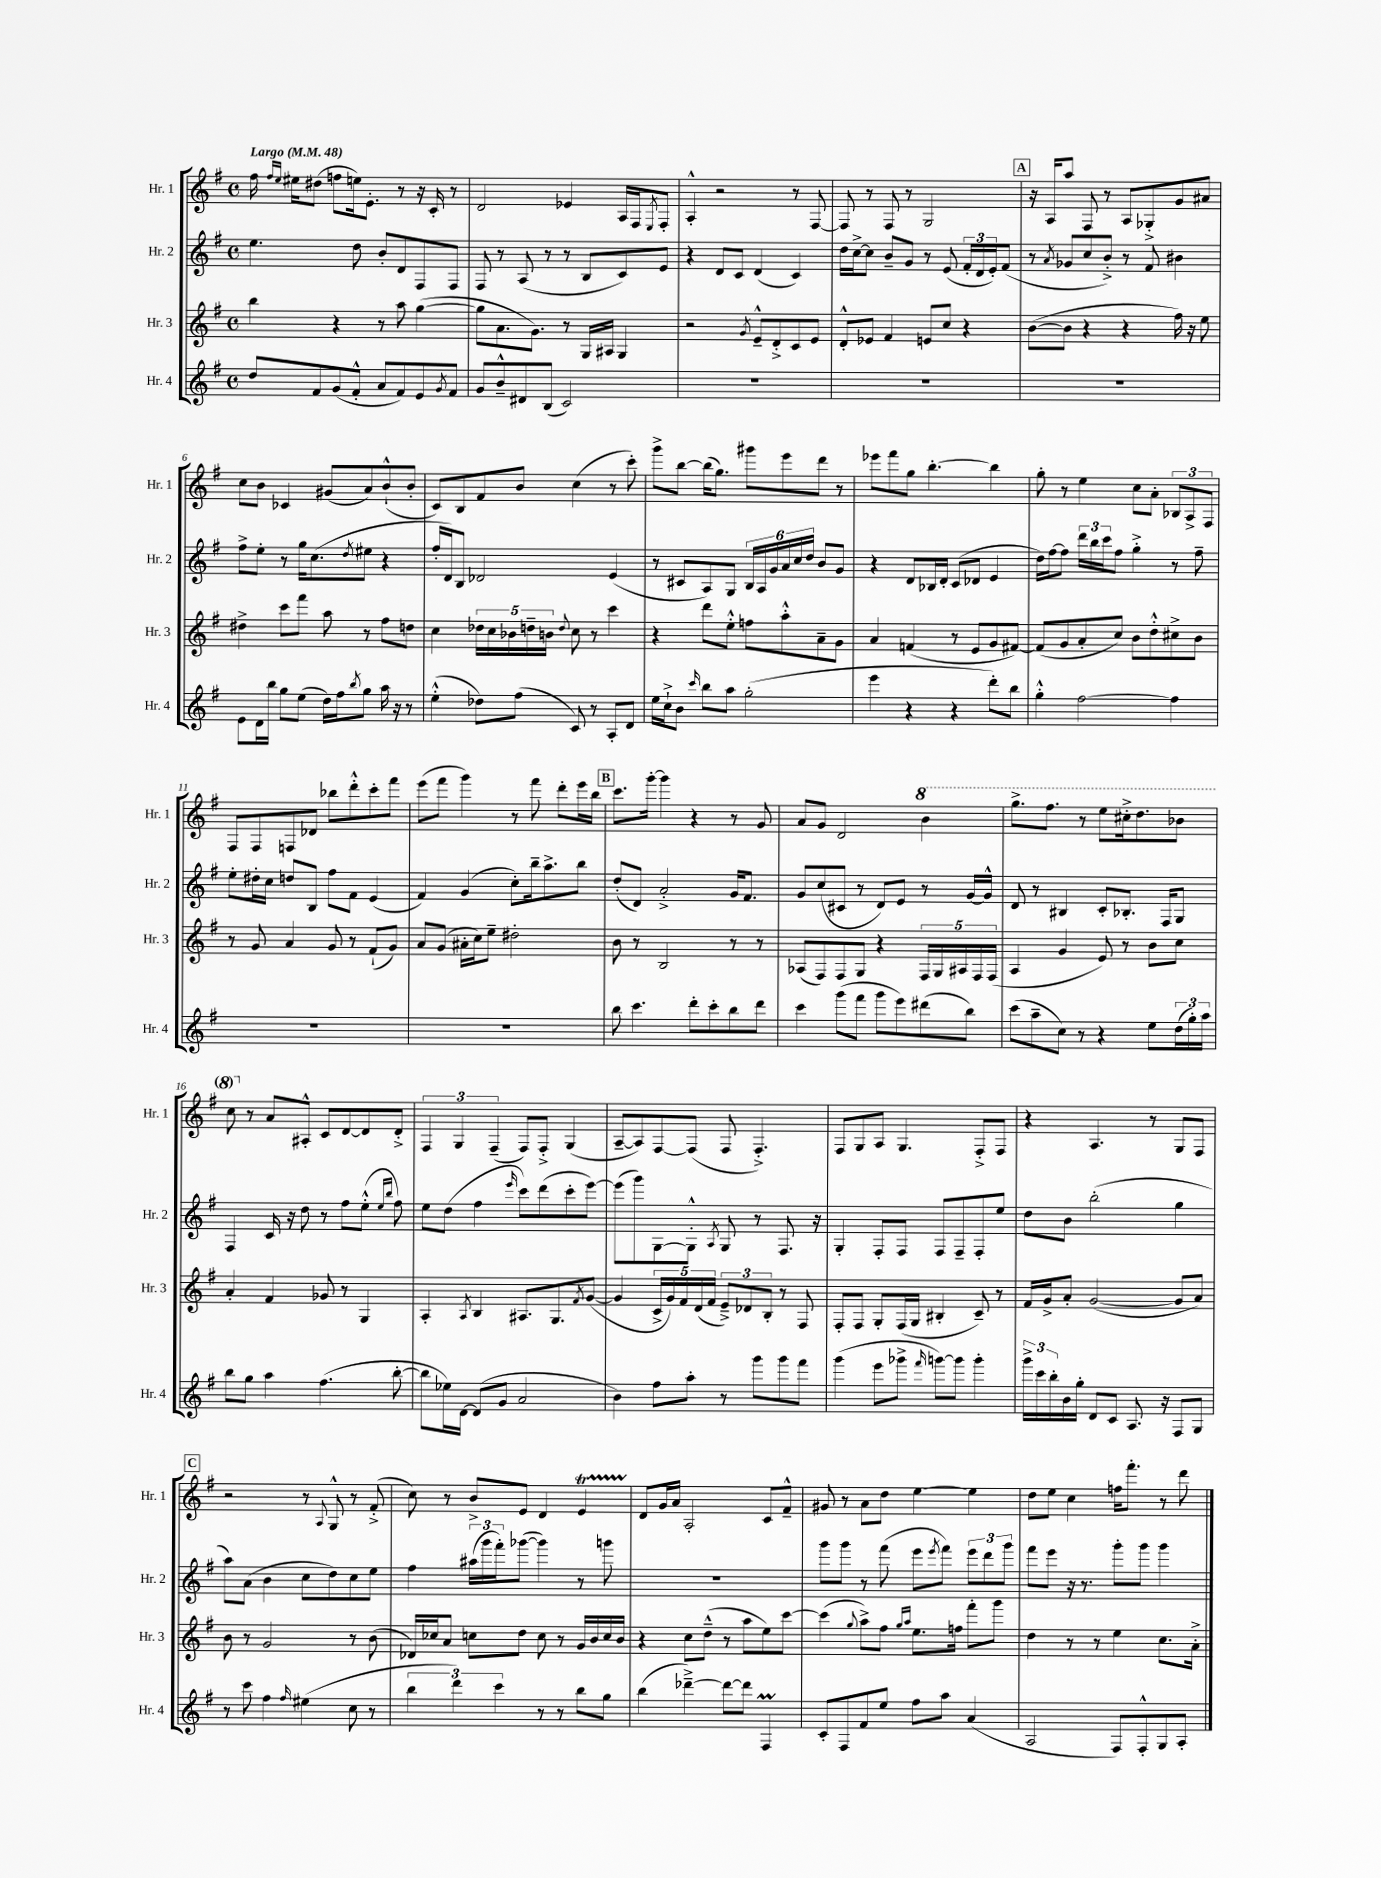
<<
\new StaffGroup <<
\new Staff = "s0" \with { instrumentName = "Hr. 1" shortInstrumentName = "Hr. 1" } {
    \clef treble \key g \major \defaultTimeSignature \time 4/4 \tempo "Largo" 4 = 48
    fis''16 \grace { fis''16 e''16 } eis''16 dis''8( f''8 e''16) e'8.-. r8 r16 c'16-. r8 |
    d'2 ees'4 a16 fis16 \acciaccatura { e8 } fis8-. |
    a4-.-^ r2 r8 fis8~ |
    fis8 r8 fis8 r8 g2 |
    \mark \markup { \box "A" } r16 a16 a''8 fis8 r8 a8 ges8-.-> g'8 ais'8 |
    c''8 b'8 ces'4 gis'8( a'8) b'8-!-^( b'8-. |
    c'8) b8 fis'8 b'8 c''4( r8 c'''8-.) |
    g'''8-> b''8~ b''16( g''8.) gis'''8 e'''8 d'''8 r8 |
    ees'''8 fis'''8 g''8 b''4.~-. b''4 |
    g''8-. r8 e''4 c''8 a'8-. \tuplet 3/2 { bes8 a8-> fis8 } |
    fis8 fis8 f8 des'8 bes''8 d'''8-.-^ c'''8-. fis'''8 |
    e'''8( fis'''8 g'''4) r8 fis'''8 d'''8-. e'''16 b''16 |
    \mark \markup { \box "B" } c'''8. g'''16~-. g'''4 r4 r8 g'8 |
    a'8 g'8 d'2 \ottava #1 b''4 |
    g'''8.-> fis'''8. r8 e'''8 cis'''16-.-> d'''8. bes''8 |
    c'''8 \ottava #0 r8 a'8 ais8-.-^ c'8 d'8~ d'8 d'8-.-> |
    \tuplet 3/2 { fis4 g4 fis4--( } fis8) fis8-.-> g4( |
    a8~-- a8) fis8~ fis8( fis8 fis4.-.->) |
    fis8 g8 a8 g4. fis8-.-> fis8 |
    r4 a4. r8 g8 fis8 |
    \mark \markup { \box "C" } r2 r8 \appoggiatura { a8 } g8-^ r8 fis'8-.->( |
    c''8) r8 b'8-> e'8 d'4 e'4\startTrillSpan |
    d'8\stopTrillSpan g'16 a'16 a2-. c'8 fis'8---^ |
    gis'8 r8 a'8 d''8 e''4~ e''4 |
    d''8 e''8 c''4 f''16 fis'''8.-. r8 d'''8 \bar "|." |
}
\new Staff = "s1" \with { instrumentName = "Hr. 2" shortInstrumentName = "Hr. 2" } {
    \clef treble \key g \major \defaultTimeSignature \time 4/4
    e''4. d''8 b'8-. d'8 fis8 fis8 |
    fis8 r8 a8( r8 r8 b8 c'8) e'8 |
    r4 d'8 c'8 d'4( c'4) |
    d''16 c''16~-> c''8 b'8-- g'8 r8 e'8( \tuplet 3/2 { fis'16-. d'16 e'16-.) } fis'8( |
    \mark \markup { \box "A" } r8 \acciaccatura { a'8 } ges'8 c''8 b'8-.->) r8 fis'8 bis'4 |
    fis''8-> e''8-. r8 g''16 c''8.( \acciaccatura { d''8 } eis''8 r4 |
    fis''16-. d'16) b8 des'2 e'4( |
    r8 cis'8 a8) g8 \tuplet 6/4 { b16 a16 g'16 a'16 c''16 d''16 } b'8 g'8 |
    r4 d'8 bes16 d'16-. c'8( des'8 e'4 |
    d''16) fis''16~ fis''8 \tuplet 3/2 { d'''16 b''16 c'''16 } fis''8 g''4-.-> r8 fis''8-- |
    e''8-. dis''16-. c''16 d''8 b8 fis''8 fis'8 e'4( |
    fis'4) g'4( c''8-.) b''16-- a''8.-> b''8 |
    \mark \markup { \box "B" } d''8-.( d'8) a'2-.-> g'16 fis'8. |
    g'8 c''8( cis'8 r8 d'8) e'8 r8 g'16~ g'16-^ |
    d'8 r8 bis4 c'8-. bes8.-. fis16 g8 |
    fis4 c'16 r16 d''8 r8 fis''8 e''8-.-^( \grace { e''16 b''16 } fis''8) |
    e''8 d''8( fis''4 \grace { e'''16 } c'''8) d'''8( c'''8-. e'''8~) |
    e'''8( g'''8) g8~ g8-.-^ \acciaccatura { a8 } g8 r8 fis8. r16 |
    g4-. fis8-. fis8 fis8 fis8-- fis8-. e''8 |
    d''8 b'8 b''2-.( g''4 |
    \mark \markup { \box "C" } a''8) a'8( b'4 c''8 d''8) c''8 e''8 |
    fis''4 \tuplet 3/2 { ais''16( g'''16 fis'''16-.) } ges'''8~( ges'''4) r8 g'''8 |
    R1 |
    g'''8 g'''8 r8 fis'''8( e'''8 \acciaccatura { e'''8 } fis'''8) \tuplet 3/2 { e'''8 d'''8 g'''8 } |
    fis'''8 e'''8 r16 r8. g'''8-. g'''8 g'''4 \bar "|." |
}
\new Staff = "s2" \with { instrumentName = "Hr. 3" shortInstrumentName = "Hr. 3" } {
    \clef treble \key g \major \defaultTimeSignature \time 4/4
    b''4 r4 r8 a''8 g''4~( |
    g''8 a'8. g'8.) r8 g16 ais16 g4 |
    r2 \acciaccatura { g'8 } e'8---^ d'8-.-> c'8 e'8 |
    d'8-.-^ ees'8 fis'4 e'8 c''8 r4 |
    \mark \markup { \box "A" } b'8~( b'8 r4 r4 fis''16) r16 e''8 |
    dis''4-> c'''8 fis'''8 a''8 r8 fis''8 d''8 |
    c''4 \tuplet 5/4 { des''16 c''16 bes'16 d''16-- b'16 } \appoggiatura { d''8 } c''8 r8 c'''4 |
    r4 d'''8 e''8-.-^ f''8 a''8-.-^ a'8-- g'8 |
    a'4 f'4( r8 e'8 g'8 fis'8~) |
    fis'8( g'8 a'8-. c''8) b'8 d''8-.-^ cis''8-> b'8 |
    r8 g'8 a'4 g'8 r8 fis'8-!( g'8) |
    a'8 g'8( ais'16-. c''16) e''8-- dis''2-. |
    \mark \markup { \box "B" } b'8 r8 b2 r8 r8 |
    aes8( fis8) fis8 g8 r4 \tuplet 5/4 { fis16 g16 ais16 fis16 fis16( } |
    a4 g'4 e'8) r8 b'8 c''8 |
    a'4-. fis'4 ges'8 r8 g4 |
    a4-. \acciaccatura { a8 } b4 ais8. g8. \acciaccatura { fis'8 } g'8~( |
    g'4 \tuplet 5/4 { c'16-> g'16) fis'16 d'16( fis'16 } \tuplet 3/2 { e'8--->) des'8 b8-. } r8 fis8 |
    fis8-. fis8 g8-. fis16( g16 bis4-. c'8--) r8 |
    fis'16 g'16-> a'8-. g'2~( g'8 a'8) |
    \mark \markup { \box "C" } b'8 r8 g'2 r8 b'8( |
    des'16) ces''16 a'8 c''8 d''8 c''8 r8 g'16 b'16 c''16 b'16 |
    r4 c''8 d''8---^( r8 a''8 e''8) c'''8~ |
    c'''4( \appoggiatura { g''8 } a''8->) fis''8 \grace { g''16 a''16 } e''8. f''16 fis'''8-. g'''8 |
    d''4 r8 r8 e''4 c''8. a'16-.-> \bar "|." |
}
\new Staff = "s3" \with { instrumentName = "Hr. 4" shortInstrumentName = "Hr. 4" } {
    \clef treble \key g \major \defaultTimeSignature \time 4/4
    d''8 fis'8 g'8( fis'8-.-^ a'8 fis'8) e'8 \acciaccatura { g'8 } fis'8 |
    g'8 b'8---^ dis'8 b8( c'2) |
    R1 |
    R1 |
    \mark \markup { \box "A" } R1 |
    e'8 d'16 b''16 g''8 e''8( d''16) fis''16 \acciaccatura { b''8 } g''8 a''16 r16 r8 |
    e''4-.-^( des''8) fis''8( c'8) r8 a8-. d'8 |
    e''16 c''16-!-> b'8 \grace { c'''16 } b''8 a''8 g''2-.( |
    e'''4 r4 r4 d'''8-.) b''8 |
    g''4-.-^ fis''2~ fis''4 |
    R1 |
    R1 |
    \mark \markup { \box "B" } b''8 c'''4. d'''8-. c'''8-. b''8 d'''8 |
    c'''4 g'''8( fis'''8 g'''8 e'''8) dis'''8( b''8) |
    c'''8( a''8-- c''8) r8 r4 e''8 \tuplet 3/2 { d''16( g''16-.) a''16 } |
    b''8 g''8 a''4 fis''4.( b''8~-. |
    b''8 ees''16) d'16~ d'8( g'8 a'2 |
    b'4) fis''8 a''8-. r8 g'''8 g'''8 fis'''8 |
    g'''4( e'''8 ges'''8-> \grace { fis'''16 } g'''8~) g'''8 g'''4-. |
    \tuplet 3/2 { g'''16-> c'''16 b''16-. } b'16 g''16-. d'8 c'8 a8. r16 fis8 g8 |
    \mark \markup { \box "C" } r8 c'''8 fis''4 \grace { fis''16 } eis''4( c''8 r8 |
    \tuplet 3/2 { b''4 d'''4) c'''4 } r8 r8 b''8 g''8 |
    b''4( des'''4~--->) des'''8~ des'''8 fis4\prall |
    c'8-. fis8 fis'8 e''8 fis''8 a''8 a'4( |
    a2 fis8) fis8-.-^ g8 a8-. \bar "|." |
}
>>
>>
